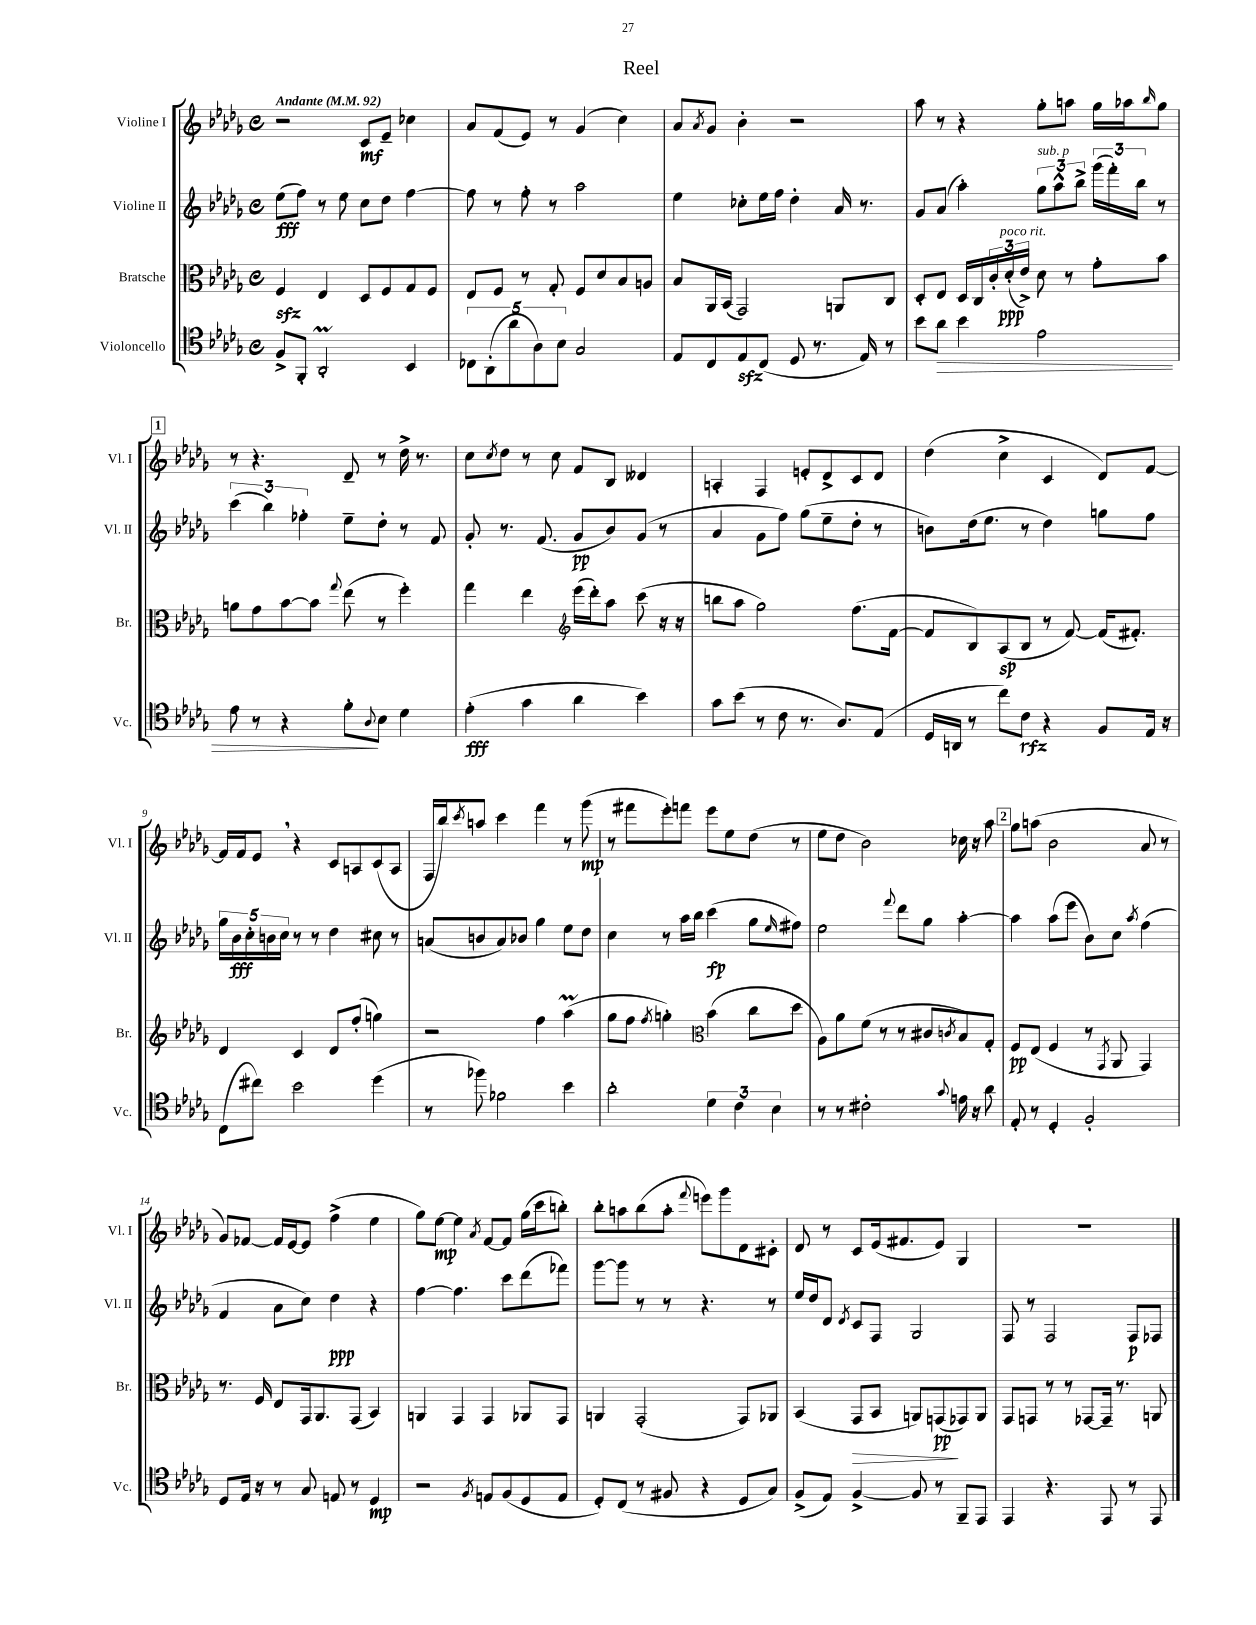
\header { title = "Reel" }
<<
\new StaffGroup <<
\new Staff = "s0" \with { instrumentName = "Violine I" shortInstrumentName = "Vl. I" } {
    \clef treble \key des \major \defaultTimeSignature \time 4/4 \tempo "Andante" 4 = 92
    r2 c'8\mf ees'8-- ces''4 |
    aes'8 f'8( ees'8) r8 ges'4( c''4) |
    aes'8 \acciaccatura { aes'8 } ges'8 bes'4-. r2 |
    aes''8 r8 r4 ges''8-. a''8 ges''16 aes''16 \grace { bes''16 } ges''8 |
    \mark \markup { \box "1" } r8 r4. des'8-- r8 des''16-> r8. |
    c''8 \acciaccatura { c''8 } des''8 r8 c''8 f'8 bes8 deses'4 |
    a4-. f4 e'8-. des'8-> c'8 des'8 |
    des''4( c''4-> c'4 des'8) f'8~ |
    f'16 f'16 ees'8 \breathe r4 c'8 a8 c'8( a8 |
    f16 bes''16) \acciaccatura { c'''8 } a''8 c'''4 f'''4 r8 ges'''8\mp( |
    r8 fis'''8 ees'''8-.) f'''8 ees'''8 ees''8 des''8( r8 |
    ees''8 des''8 bes'2) ces''16 r16 aes''8 |
    \mark \markup { \box "2" } ges''8 a''8( bes'2 aes'8 r8 |
    ges'8) fes'8~ fes'16 ees'16~ ees'8 f''4->( ees''4 |
    ges''8) ees''8~\mp ees''4 \acciaccatura { aes'8 } f'8~ f'8 ges''16( c'''16 b''8-.) |
    bes''8-. a''8 bes''8( a''8-. \appoggiatura { f'''8 } e'''8) ges'''8 des'8 cis'8-. |
    des'8 r8 c'8 ees'16( fis'8. ees'8) ges4 |
    R1 \bar "|." |
}
\new Staff = "s1" \with { instrumentName = "Violine II" shortInstrumentName = "Vl. II" } {
    \clef treble \key des \major \defaultTimeSignature \time 4/4
    ees''8\fff( f''8) r8 ees''8 c''8 des''8 f''4~ |
    f''8 r8 f''8-. r8 aes''2 |
    ees''4 ces''8-. ees''16 f''16 des''4-. aes'16 r8. |
    ges'8 aes'8( aes''4-.) \tuplet 3/2 { ges''8^\markup { \italic "sub. p" } aes''8-^ bes''8-> } \tuplet 3/2 { ges'''16( f'''16-.) bes''16 } r8 |
    \mark \markup { \box "1" } \tuplet 3/2 { c'''4( bes''4) fes''4-. } ees''8-- des''8-. r8 f'8 |
    ges'8-. r8. f'8.( ges'8\pp bes'8) ges'8( r8 |
    aes'4 ges'8 f''8) ges''8( ees''8-- des''8-. r8 |
    b'8) des''16( ees''8. r8 des''4) g''8 f''8 |
    \tuplet 5/4 { ges''16 bes'16\fff c''16-. b'16 c''16 } r8 r8 des''4 cis''8 r8 |
    a'8( b'8 a'8) bes'8 ges''4 ees''8 des''8 |
    c''4 r8 aes''16 bes''16 c'''4\fp( ges''8 \grace { ees''16 } fis''8) |
    ees''2 \appoggiatura { f'''8 } des'''8 ges''8 aes''4~-. |
    \mark \markup { \box "2" } aes''4 aes''8( ees'''8 bes'8) c''8 \acciaccatura { aes''8 } f''4( |
    f'4 aes'8 c''8) des''4\ppp r4 |
    f''4~ f''4. c'''8 des'''8( fes'''8) |
    ges'''8~ ges'''8 r8 r8 r4. r8 |
    ees''16 des''16 des'8 \acciaccatura { des'8 } c'8 f8 ges2 |
    f8 r8 f2 f8\p fes8 \bar "|." |
}
\new Staff = "s2" \with { instrumentName = "Bratsche" shortInstrumentName = "Br." } {
    \clef alto \key des \major \defaultTimeSignature \time 4/4
    f4\sfz ees4 des8 f8 ges8 f8 |
    ees8 f8 r8 ges8-. f8 des'8 bes8 a8 |
    bes8 aes,16 bes,16( ges,2) a,8 c8 |
    des8-. ees8 des16 c16 \tuplet 3/2 { c'16-. des'16-.\ppp^\markup { \italic "poco rit." }( ees'16->) } des'8 r8 ges'8-. bes'8 |
    \mark \markup { \box "1" } a'8 ges'8 bes'8~ bes'8 \appoggiatura { ges''8 } ees''8( r8 f''4-.) |
    ges''4 ees''4 \clef treble ees'''16( des'''16-.) aes''8 c'''8( r16 r16 |
    b''8 aes''8 ges''2) f''8.( f'16~ |
    f'8 bes8) aes8\sp( bes8 r8 f'8~) f'16( fis'8.-.) |
    des'4 c'4 des'8 f''8-.( g''4) |
    r2 f''4 aes''4\prall( |
    ges''8 f''8 \acciaccatura { f''8 } g''4-.) \clef alto bes'4( c''8 des''8 |
    aes8) aes'8 f'8( r8 r8 cis'8 \acciaccatura { c'8 } bes8) ges8-. |
    \mark \markup { \box "2" } f8\pp ees8( f4 r8 \acciaccatura { ges,8 } aes,8 ges,4) |
    r8. f16 ees8 ges,16 aes,8. ges,8( bes,4) |
    a,4 ges,4 ges,4 aes,8 ges,8 |
    a,4 ges,2-.( ges,8) aes,8 |
    bes,4( ges,8\> bes,8 a,8) g,8\pp\!( ges,8) a,8 |
    ges,8 g,8 r8 r8 ges,8~ ges,16-- r8. a,8 \bar "|." |
}
\new Staff = "s3" \with { instrumentName = "Violoncello" shortInstrumentName = "Vc." } {
    \clef tenor \key des \major \defaultTimeSignature \time 4/4
    f8-> f,8-. aes,2-.\prall bes,4 |
    \tuplet 5/4 { ces8 aes,8-.( aes'8 aes8) bes8 } ges2 |
    ees8 c8 ees8\sfz c8( des8 r8. ees16) r8 |
    bes'8 aes'8\> bes'4 ees'2 |
    \mark \markup { \box "1" } ees'8 r8 r4 f'8-.\! \appoggiatura { aes8 } bes8 des'4 |
    ees'4-.\fff( ges'4 aes'4 bes'4) |
    ges'8 bes'8( r8 c'8 r8. aes8.) ees8( |
    des16 a,16 r8 c''8) c'8\rfz r4 f8 ees16 r16 |
    c8( cis''8) bes'2 des''4( |
    r8 fes''8) fes'2 bes'4 |
    aes'2-. \tuplet 3/2 { des'4 c'4 bes4 } |
    r8 r8 cis'2-. \appoggiatura { ges'8 } e'16 r16 aes'8 |
    \mark \markup { \box "2" } ees8-. r8 des4-. f2-. |
    des8 ees16 r16 r8 ges8 e8 r8 des4\mp |
    r2 \acciaccatura { f8 } e8 f8( des8 e8 |
    des8-.) c8( r8 fis8 r4 des8 ges8) |
    f8->( ees8) f4~-> f8 r8 f,8-- ees,8 |
    ees,4 r4. ees,8 r8 ees,8 \bar "|." |
}
>>
>>
